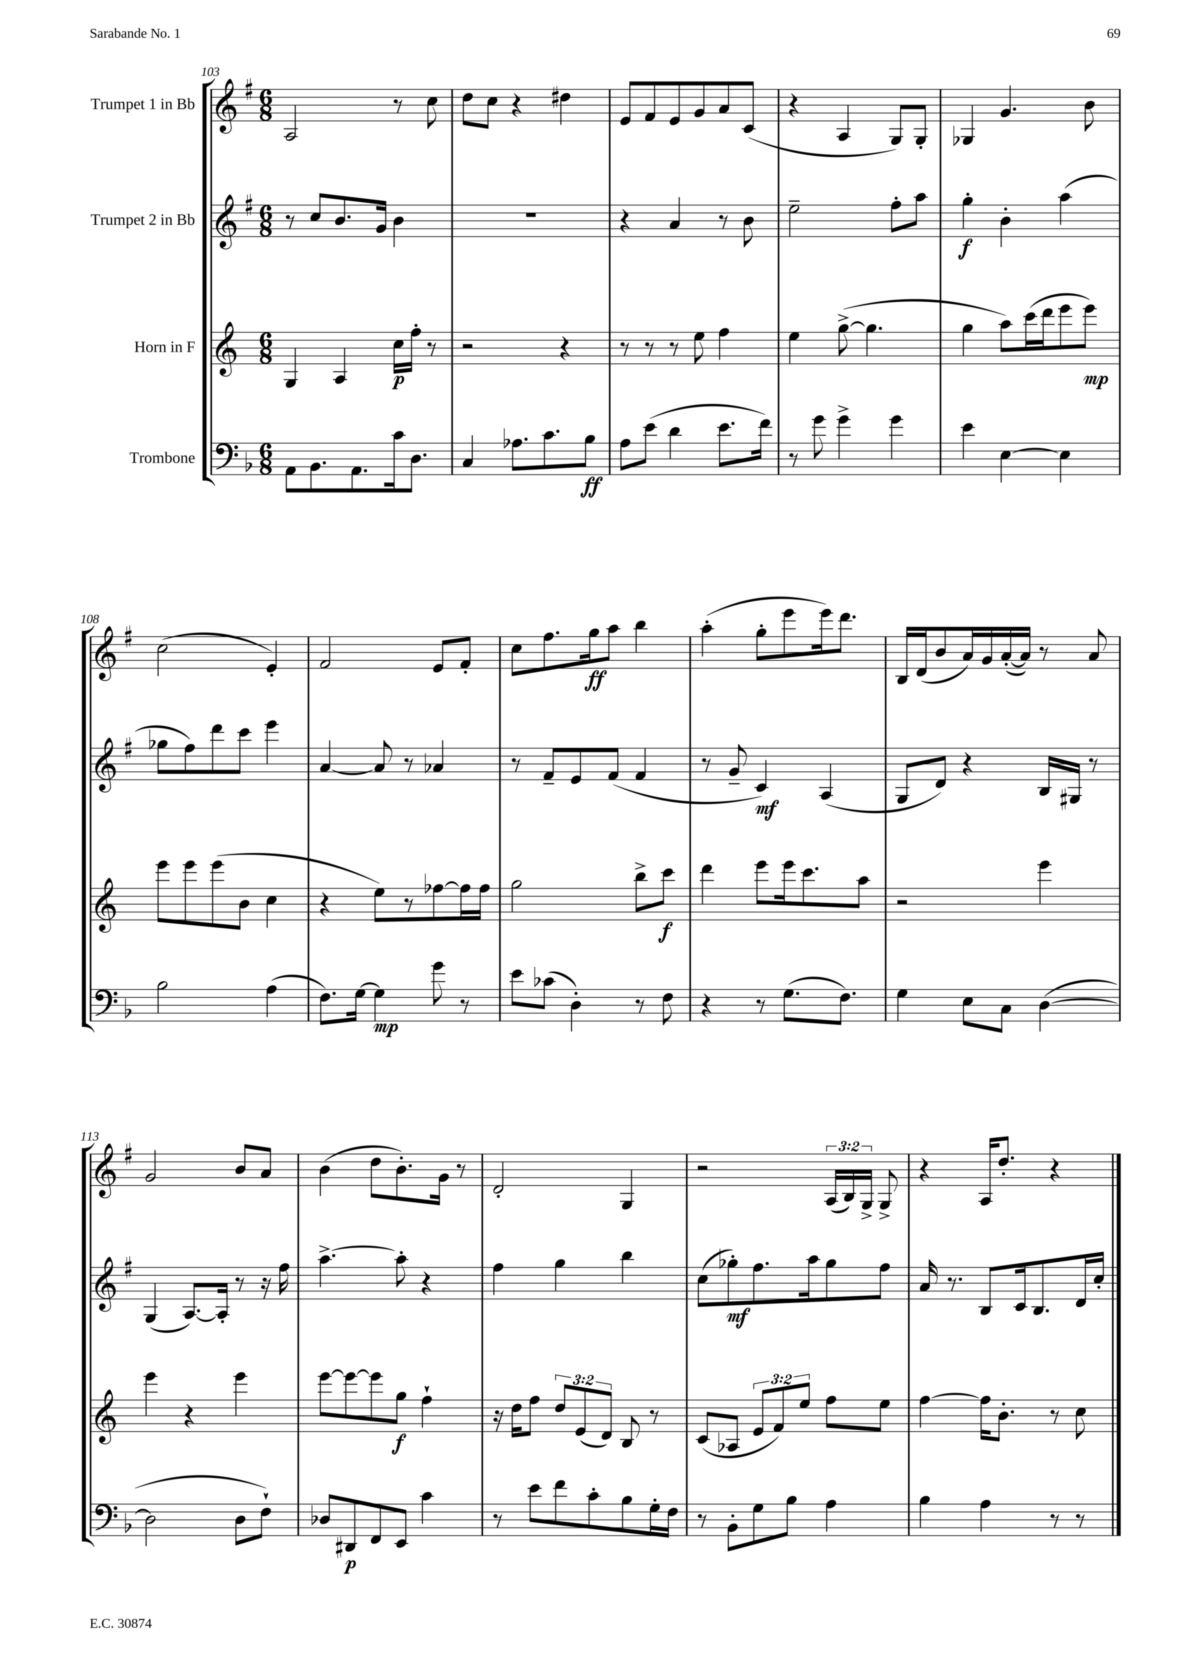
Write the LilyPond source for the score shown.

<<
\new StaffGroup <<
\new Staff = "s0" \with { instrumentName = "Trumpet 1 in Bb" } {
    \clef treble \key g \major \numericTimeSignature \time 6/8 \override Staff.TupletNumber.text = #tuplet-number::calc-fraction-text
    \autoBeamOff a2 r8 c''8 |
    d''8[ c''8] r4 dis''4 |
    e'8[ fis'8 e'8 g'8 a'8 c'8]( |
    r4 a4 g8[) g8]-. |
    ges4 g'4. b'8 |
    c''2( e'4-.) |
    fis'2 e'8[ fis'8]-. |
    c''8[ fis''8. g''16\ff a''8] b''4 |
    a''4-.( g''8[-. e'''8 e'''16) d'''8.] |
    b16[ d'16( b'8 a'16) g'16 a'16~-.( a'16]) r8 a'8 |
    g'2 b'8[ a'8] |
    b'4( d''8[ b'8.-.) g'16] r8 |
    d'2-. g4 |
    r2 \tuplet 3/2 { a16[( b16) g16]-> } g8-> |
    r4 a16[ d''8.]-. r4 \bar "|." |
}
\new Staff = "s1" \with { instrumentName = "Trumpet 2 in Bb" } {
    \clef treble \key g \major \numericTimeSignature \time 6/8
    \autoBeamOff r8 c''8[ b'8. g'16] b'4 |
    R2. |
    r4 a'4 r8 b'8 |
    e''2-- fis''8[-. a''8] |
    g''4-.\f b'4-. a''4( |
    ges''8[ fis''8) d'''8 c'''8] e'''4 |
    a'4~ a'8 r8 aes'4 |
    r8 fis'8[-- e'8 fis'8]( fis'4 |
    r8 g'8-- c'4\mf) a4( |
    g8[ d'8]) r4 b16[ gis16] r8 |
    g4( a8.[~) a16]-. r8 r16 fis''16 |
    a''4.~-> a''8-. r4 |
    fis''4 g''4 b''4 |
    c''8[( ges''8-.\mf) fis''8. a''16 ges''8 fis''8] |
    a'16 r8. b8[ c'16 b8. d'16 c''16]-. \bar "|." |
}
\new Staff = "s2" \with { instrumentName = "Horn in F" } {
    \clef treble \key c \major \numericTimeSignature \time 6/8 \override Staff.TupletNumber.text = #tuplet-number::calc-fraction-text
    \autoBeamOff g4 a4 c''16[\p f''16]-. r8 |
    r2 r4 |
    r8 r8 r8 e''8 f''4 |
    e''4 g''8~->( g''4. |
    g''4 a''8[) c'''16( d'''16 e'''8 e'''8]\mp) |
    e'''8[ e'''8 e'''8( b'8] c''4 |
    r4 e''8[) r8 fes''8~ fes''16 fes''16] |
    g''2 b''8[-> c'''8]\f |
    d'''4 e'''8[ e'''16 c'''8. a''8] |
    r2 e'''4 |
    e'''4 r4 e'''4 |
    e'''8[~ e'''8~ e'''8 g''8]\f f''4-! |
    r16 d''16[ f''8] \tuplet 3/2 { d''8[ e'8( d'8]) } b8 r8 |
    c'8[( aes8] \tuplet 3/2 { e'8[ f'8) e''8] } f''8[ e''8] |
    f''4~ f''16[ b'8.]-. r8 c''8 \bar "|." |
}
\new Staff = "s3" \with { instrumentName = "Trombone" } {
    \clef bass \key f \major \numericTimeSignature \time 6/8
    \autoBeamOff a,8[ bes,8. a,8. c'16 d8.] |
    c4 aes8.[ c'8. bes8]\ff |
    a8[ e'8]( d'4 e'8.[ f'16]) |
    r8 g'8 g'4-> g'4 |
    e'4 e4~ e4 |
    bes2 a4( |
    f8.[) g16]~ g4\mp g'8 r8 |
    e'8[ ces'8]( d4-.) r8 f8 |
    r4 r8 g8.[( f8.]) |
    g4 e8[ c8] d4~( |
    d2 d8[ f8]-!) |
    des8[ dis,8\p f,8 e,8] c'4 |
    r8 e'8[ f'8 c'8-. bes8 g16-. f16] |
    r8 bes,8[-. g8 bes8] a4 |
    bes4 a4 r8 r8 \bar "|." |
}
>>
>>
\layout { \context { \Score currentBarNumber = #103 } }
